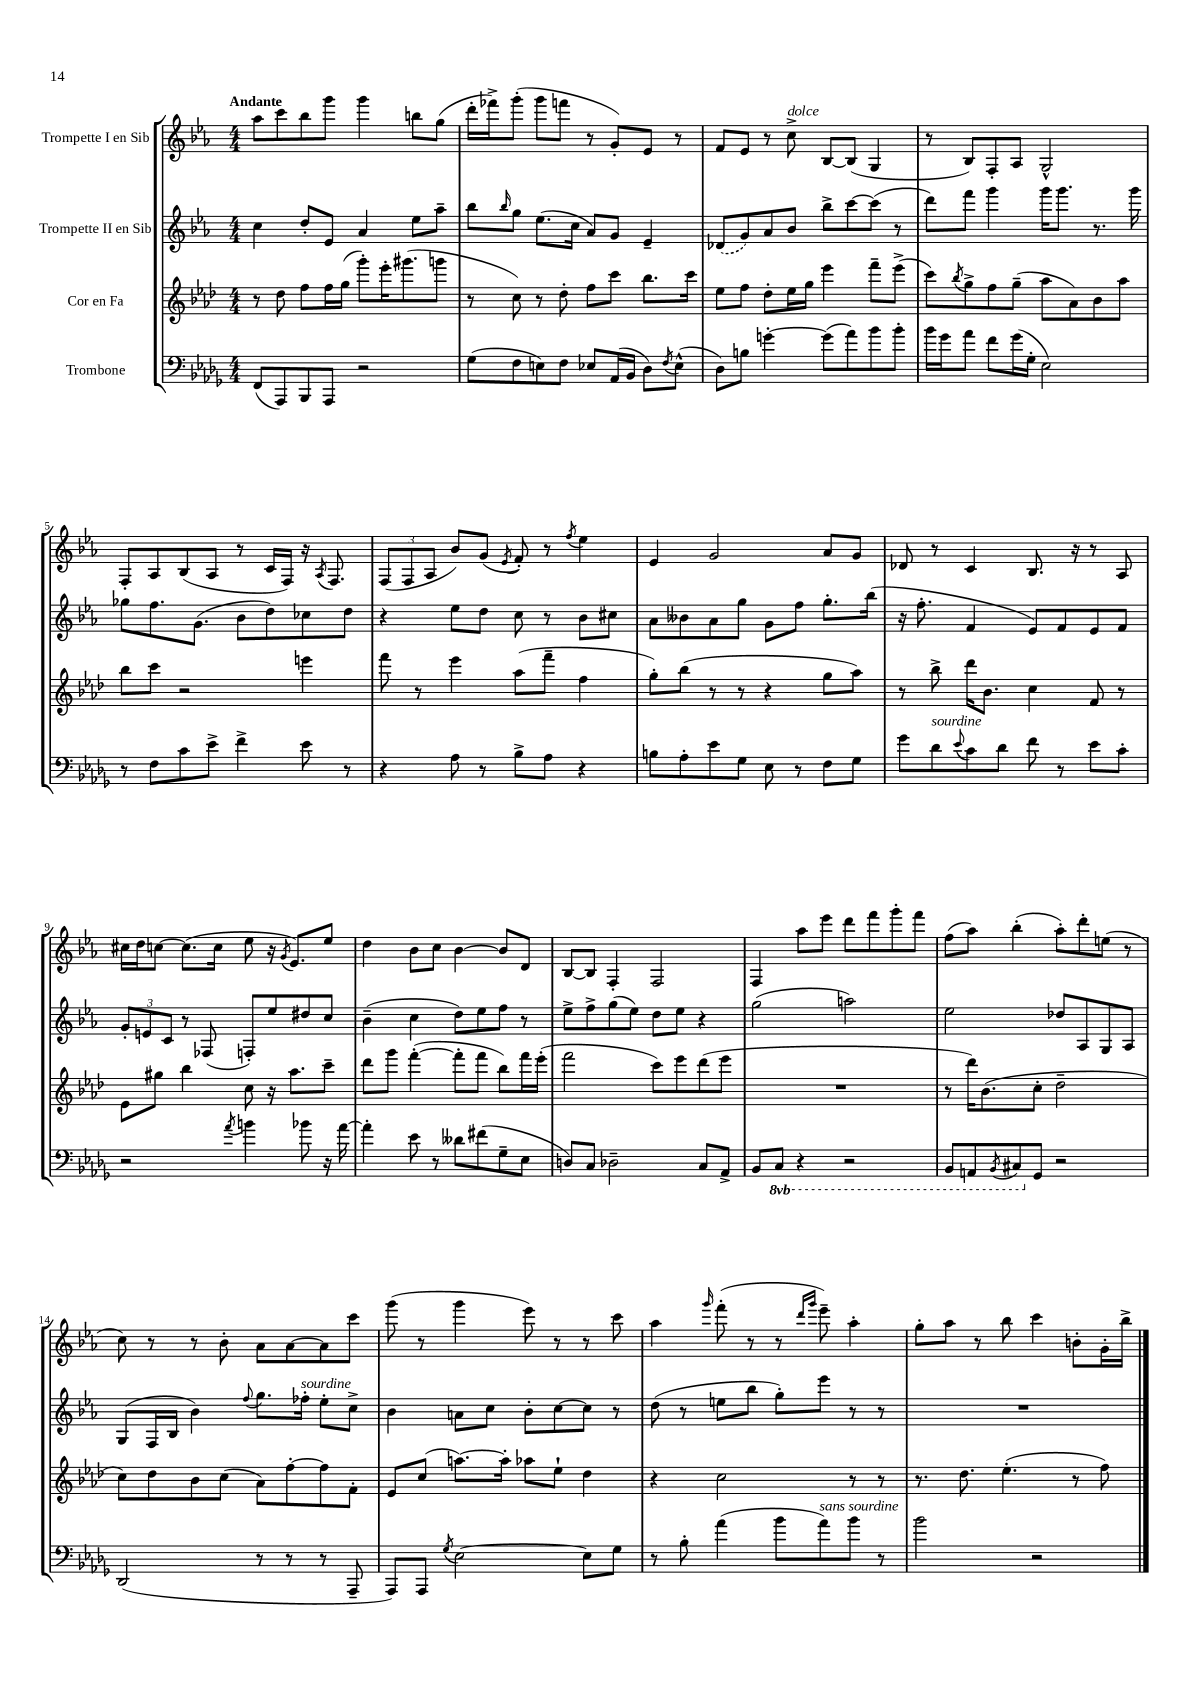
<<
\new StaffGroup <<
\new Staff = "s0" \with { instrumentName = "Trompette I en Sib" } {
    \clef treble \key ees \major \numericTimeSignature \time 4/4 \tempo "Andante"
    aes''8 c'''8 bes''8 g'''8 g'''4 b''8 g''8( |
    d'''16-. fes'''16->) g'''8-.( g'''8 f'''8 r8 g'8-.) ees'8 r8 |
    f'8 ees'8 r8 c''8->^\markup { \italic "dolce" } bes8~ bes8( g4 |
    r8 bes8) f8-. aes8 g2-^ |
    f8-. aes8 bes8( aes8 r8 c'16 f16) r16 \acciaccatura { aes8 } f8. |
    \tuplet 3/2 { f8( f8 aes8 } bes'8) g'8( \acciaccatura { ees'8 } f'8-.) r8 \acciaccatura { f''8 } ees''4 |
    ees'4 g'2 aes'8 g'8 |
    des'8 r8 c'4 bes8. r16 r8 aes8 |
    cis''16 d''16 c''8~ c''8.( c''16 ees''8 r16 \acciaccatura { g'8 } ees'8.) ees''8 |
    d''4 bes'8 c''8 bes'4~ bes'8 d'8 |
    bes8~ bes8 f4-. f2 |
    f4 aes''8 ees'''8 d'''8 f'''8 g'''8-. f'''8 |
    f''8( aes''8) bes''4-.( aes''8-.) d'''8-. e''8( r8 |
    c''8) r8 r8 bes'8-. aes'8 aes'8~ aes'8 c'''8 |
    g'''8( r8 g'''4 ees'''8) r8 r8 c'''8 |
    aes''4 \grace { g'''16 } f'''8-.( r8 r8 \grace { d'''16 g'''16 } ees'''8--) aes''4-. |
    g''8-. aes''8 r8 bes''8 c'''4 b'8-. g'16-. bes''16-> \bar "|." |
}
\new Staff = "s1" \with { instrumentName = "Trompette II en Sib" } {
    \clef treble \key ees \major \numericTimeSignature \time 4/4
    c''4 d''8-. ees'8 aes'4 ees''8 aes''8-- |
    bes''8 \grace { bes''16 } g''8 ees''8.( c''16 aes'8) g'8 ees'4-- |
    \once \slurDashed des'8( g'8) aes'8 bes'8 bes''8-> c'''8~ c'''8( r8 |
    d'''8) f'''8 g'''4 g'''16 g'''8. r8. g'''16 |
    ges''8 f''8. g'8.( bes'8 d''8) ces''8 d''8 |
    r4 ees''8 d''8 c''8 r8 bes'8 cis''8 |
    aes'8 beses'8 aes'8 g''8 g'8 f''8 g''8.-. bes''16( |
    r16 f''8.-. f'4 ees'8) f'8 ees'8 f'8 |
    \tuplet 3/2 { g'8-. e'8 c'8 } r8 fes8( f8-.) ees''8 dis''8 c''8 |
    bes'4--( c''4 d''8) ees''8 f''8 r8 |
    ees''8-> f''8-> g''8( ees''8) d''8 ees''8 r4 |
    g''2( a''2) |
    ees''2 des''8 aes8 g8 aes8 |
    g8( f16 bes16 bes'4) \appoggiatura { f''8 } g''8. fes''16-.^\markup { \italic "sourdine" } ees''8-. c''8-> |
    bes'4 a'8 c''8 bes'8-. c''8~ c''8 r8 |
    d''8( r8 e''8 bes''8 g''8-.) ees'''8 r8 r8 |
    R1 \bar "|." |
}
\new Staff = "s2" \with { instrumentName = "Cor en Fa" } {
    \clef treble \key aes \major \numericTimeSignature \time 4/4
    r8 des''8 f''8 f''16 g''16( g'''8-.) ees'''16-. gis'''8.( g'''8 |
    r8 c''8) r8 des''8-. f''8 c'''8 bes''8. c'''16 |
    ees''8 f''8 des''8-. ees''16 g''16 ees'''4 f'''8-- ees'''8->( |
    c'''8) \acciaccatura { bes''8 } g''8-> f''8 g''8--( aes''8 aes'8) bes'8 aes''8 |
    bes''8 c'''8 r2 e'''4 |
    f'''8 r8 ees'''4 aes''8( f'''8-- f''4 |
    g''8-.) bes''8( r8 r8 r4 g''8 aes''8) |
    r8 bes''8-> des'''16 bes'8. c''4 f'8 r8 |
    ees'8 gis''8 bes''4 c''8 r16 aes''8. c'''8-- |
    des'''8 g'''8 f'''4~-.( f'''8-. f'''8 bes''8) f'''16 ees'''16-.( |
    f'''2 c'''8) ees'''8 des'''8( ees'''8 |
    R1 |
    r8 des'''16) bes'8.( c''8-. des''2-- |
    c''8) des''8 bes'8 c''8( aes'8) f''8~-. f''8 f'8-. |
    ees'8 c''8( a''8.~) a''16-. aes''8 ees''8-! des''4 |
    r4 c''2 r8 r8 |
    r8. des''8. ees''4.-.( r8 f''8) \bar "|." |
}
\new Staff = "s3" \with { instrumentName = "Trombone" } {
    \clef bass \key des \major \numericTimeSignature \time 4/4 \set Staff.ottavationMarkups = #ottavation-simple-ordinals
    f,8( aes,,8) bes,,8 aes,,8 r2 |
    ges8( f8 e8) f8 ees8 aes,16( bes,16 des8) \acciaccatura { f8 } ees8-^( |
    des8) b8 g'4~-. g'8( aes'8) bes'8 bes'8-. |
    bes'16 ges'16 aes'8 f'8 ges'16( ges16-. ees2) |
    r8 f8 c'8 ees'8-> f'4-> ees'8 r8 |
    r4 aes8 r8 bes8-> aes8 r4 |
    b8 aes8-. ees'8 ges8 ees8 r8 f8 ges8 |
    ges'8 des'8^\markup { \italic "sourdine" } \appoggiatura { ees'8 } c'8 des'8 f'8 r8 ees'8 c'8-. |
    r2 \acciaccatura { aes'8 } b'4 bes'8 r16 aes'16~ |
    aes'4-. ees'8 r8 deses'8 fis'8( ges8-- ees8 |
    d8) c8 des2-- c8 aes,8-> |
    bes,8 \ottava #-1 c,8 r4 r2 |
    bes,,8 a,,8 \acciaccatura { bes,,8 } cis,8 \ottava #0 ges,8 r2 |
    des,2( r8 r8 r8 aes,,8-- |
    aes,,8) aes,,8 \acciaccatura { ges8 } ees2~ ees8 ges8 |
    r8 bes8-. aes'4( bes'8 aes'8^\markup { \italic "sans sourdine" }) bes'8 r8 |
    bes'2 r2 \bar "|." |
}
>>
>>
